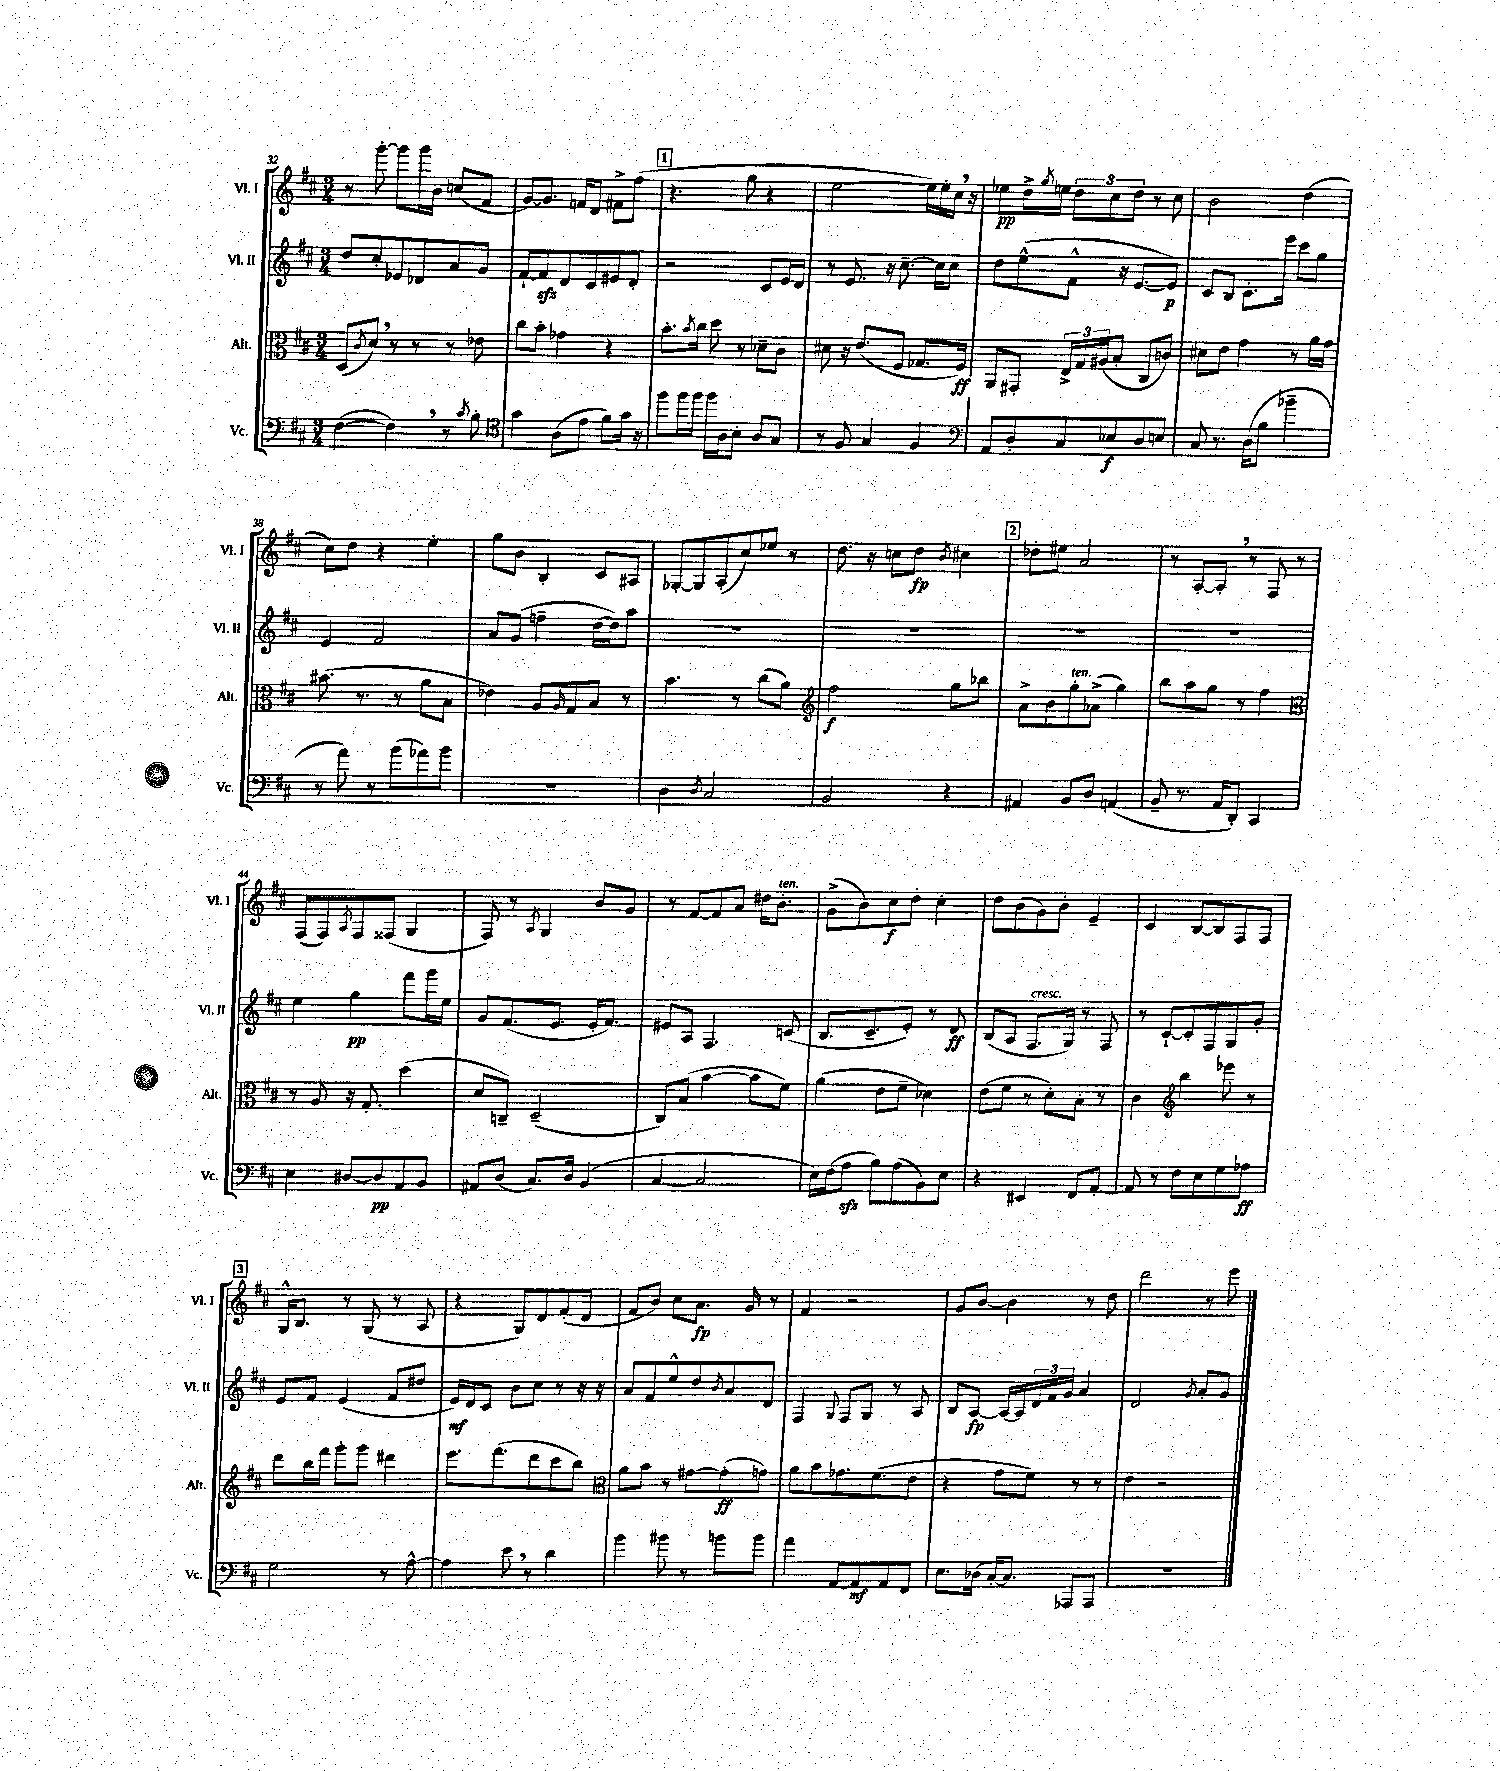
<<
\new StaffGroup <<
\new Staff = "s0" \with { instrumentName = "Vl. I" shortInstrumentName = "Vl. I" } {
    \clef treble \key d \major \numericTimeSignature \time 3/4
    r8 g'''8~-. g'''8 g'''16 b'16 c''8( fis'8 |
    g'8~) g'8. f'16 d'8 fis'8-> fis''8( |
    \mark \markup { \box "1" } r4. g''8 r4 |
    e''2~ e''16) e''16-. cis''16 \breathe r16 |
    ees''8\pp d''16-> \acciaccatura { g''8 } e''16 \tuplet 3/2 { d''8 cis''8 d''8 } r8 cis''8 |
    b'2 d''4( |
    cis''8) d''8 r4 e''4-. |
    g''8 b'8 b4-. cis'8 ais8 |
    ges8~-. ges8 a8-.( cis''8) ees''8 r8 |
    d''8. r16 c''8 d''8\fp \acciaccatura { b'8 } cis''4 |
    \mark \markup { \box "2" } des''8-. eis''8 a'2 |
    r8 a8~-. a8-. \breathe r8 fis8 r8 |
    fis8( fis8) \acciaccatura { a8 } fis8 fisis8( g4 |
    fis8) r8 \acciaccatura { a8 } g4 b'8 g'8 |
    r8 fis'8~ fis'8 a'8 dis''16 b'8.-.^\markup { \italic "ten." } |
    g'8->( b'8) cis''8\f d''8-. cis''4-. |
    d''8 b'8( g'8) b'8-. e'4-- |
    cis'4 b8~ b8 fis8 fis8 |
    \mark \markup { \box "3" } g16-^ b8. r8 g8( r8 a8 |
    r4 g8) d'8 fis'8-.( d'8 |
    fis'8 b'8) cis''8 a'8.\fp g'16 r8 |
    fis'4 r2 |
    g'8 b'8~ b'4 r8 d''8 |
    d'''2 r8 e'''8 \bar "|." |
}
\new Staff = "s1" \with { instrumentName = "Vl. II" shortInstrumentName = "Vl. II" } {
    \clef treble \key d \major \numericTimeSignature \time 3/4
    d''8 cis''8-. ees'8 des'8 a'8 g'8 |
    fis'8~-! fis'8\sfz d'8 cis'8 eis'8 d'8-. |
    \mark \markup { \box "1" } r2 cis'8 e'16 d'16 |
    r8 e'8. r16 cis''8.~-- cis''16 cis''8 |
    d''8 e''8-^( fis'8-^ r16 e'8.~ e'8\p) |
    cis'8 b8 cis'8.-. e'''16 cis'''8 g''8 |
    e'4 fis'2 |
    a'8 g'8( f''4-- d''16~ d''16) a''8 |
    R2. |
    R2. |
    \mark \markup { \box "2" } R2. |
    R2. |
    e''4 g''4\pp fis'''8 g'''16 e''16 |
    g'8 fis'8.( e'8. e'16-. fis'8.) |
    eis'8 a8 fis4. c'8( |
    b8. cis'8.-- e'8-.) r8 d'8\ff |
    b8( a8 fis8.^\markup { \italic "cresc." } g16) r8 fis8 |
    r8 cis'8~-! cis'8-. fis8 g8 g'8-. |
    \mark \markup { \box "3" } e'8 fis'8 e'4( fis'8 dis''8 |
    e'16\mf) d'16 cis'8 b'8 cis''8 r8 r16 r16 |
    a'8 fis'8 e''8-^ d''8 \acciaccatura { b'8 } a'8 d'8 |
    fis4 \appoggiatura { g8 } fis8 g8 r8 a8 |
    b8 a8~\fp a16~ a16 \tuplet 3/2 { d'16 fis'16 g'16 } a'4 |
    d'2 \acciaccatura { g'8 } a'8-. g'8 \bar "|." |
}
\new Staff = "s2" \with { instrumentName = "Alt." shortInstrumentName = "Alt." } {
    \clef alto \key d \major \numericTimeSignature \time 3/4
    d8( \acciaccatura { cis'8 } d'8) \breathe r8 r8 r8 ees'8 |
    cis''8 b'8-. ges'4 r4 |
    \mark \markup { \box "1" } b'8.-. \acciaccatura { b'8 } cis''16 d''8 r8 des'8-- cis'8 |
    dis'8 r16 e'8.( fis8 ges8. fis16\ff) |
    a,8 gis,8-. \tuplet 3/2 { e16-> g16 ais16( } b8-. cis8 c'8) |
    dis'8 e'8 g'4 r8 a'16 g'16 |
    bis'8.( r8. r8 a'8 b8 |
    ees'4) a8 \grace { a16 } g8 b8 r8 |
    b'4. r8 cis''8( a'8) |
    \clef treble fis''2\f g''8 bes''8 |
    \mark \markup { \box "2" } a'8-> b'8 g''8-.^\markup { \italic "ten." } aes'8->( g''4) |
    b''8 a''8 g''8 r8 fis''4 |
    \clef alto r8 a8 r16 g8.-. d''4( |
    d'8 c8--) d2--( |
    cis8) b8( b'4~ b'8 fis'8) |
    a'4( e'8 fis'8-- des'4) |
    e'8( fis'8 r8 d'8-.) b8-. r8 |
    cis'4 \clef treble b''4 ees'''8 r8 |
    \mark \markup { \box "3" } d'''8 b''16 fis'''16 g'''8-. g'''8 dis'''4 |
    e'''8. fis'''8.( d'''8 cis'''8 b''8) |
    \clef alto a'8 b'8 r8 gis'8~ gis'8-.\ff( g'8) |
    a'8 b'8 ges'8. fis'8.( e'8 |
    r4 g'8 fis'8) r8 r8 |
    e'4 r2 \bar "|." |
}
\new Staff = "s3" \with { instrumentName = "Vc." shortInstrumentName = "Vc." } {
    \clef bass \key d \major \numericTimeSignature \time 3/4
    fis4~( fis4) \breathe r8 \acciaccatura { cis'8 } b8-. |
    \clef tenor g'4 a8( e'8 fis'8) g'16 r16 |
    \mark \markup { \box "1" } fis''8 fis''16 fis''16 fis''16 a16 b8-. a8 g8 |
    r8 fis8 g4 fis4 |
    \clef bass a,8 d8-. cis8 ees8\f d8 e8 |
    cis8 r8. d16( b8 bes'4-- |
    r8 a'8) r8 b'8( aes'8) b'8 |
    R2. |
    d4 \acciaccatura { d8 } cis2 |
    b,2 r4 |
    \mark \markup { \box "2" } ais,4 b,8 d8 a,4( |
    b,8-- r8. a,16 d,8-.) cis,4 |
    e4 dis8~ dis8\pp a,8 b,8 |
    ais,8 d8( cis8.) d16 b,4( |
    cis4~ cis2 |
    e16) fis16( a8\sfz b8) a8( b,8) e8 |
    r4 eis,4 fis,8 a,8~-. |
    a,8 r8 fis8 e8 g8 aes8\ff |
    \mark \markup { \box "3" } g2 r8 a8~-^ |
    a4 e'8 \breathe r8 d'4 |
    b'4 bis'8 r8 b'8 b'8 |
    a'4 a,8~ a,8\mf a,8 fis,8 |
    e8. des16( cis16~-.) cis8. aes,,8 aes,,8 |
    R2. \bar "|." |
}
>>
>>
\layout { \context { \Score currentBarNumber = #32 } }
